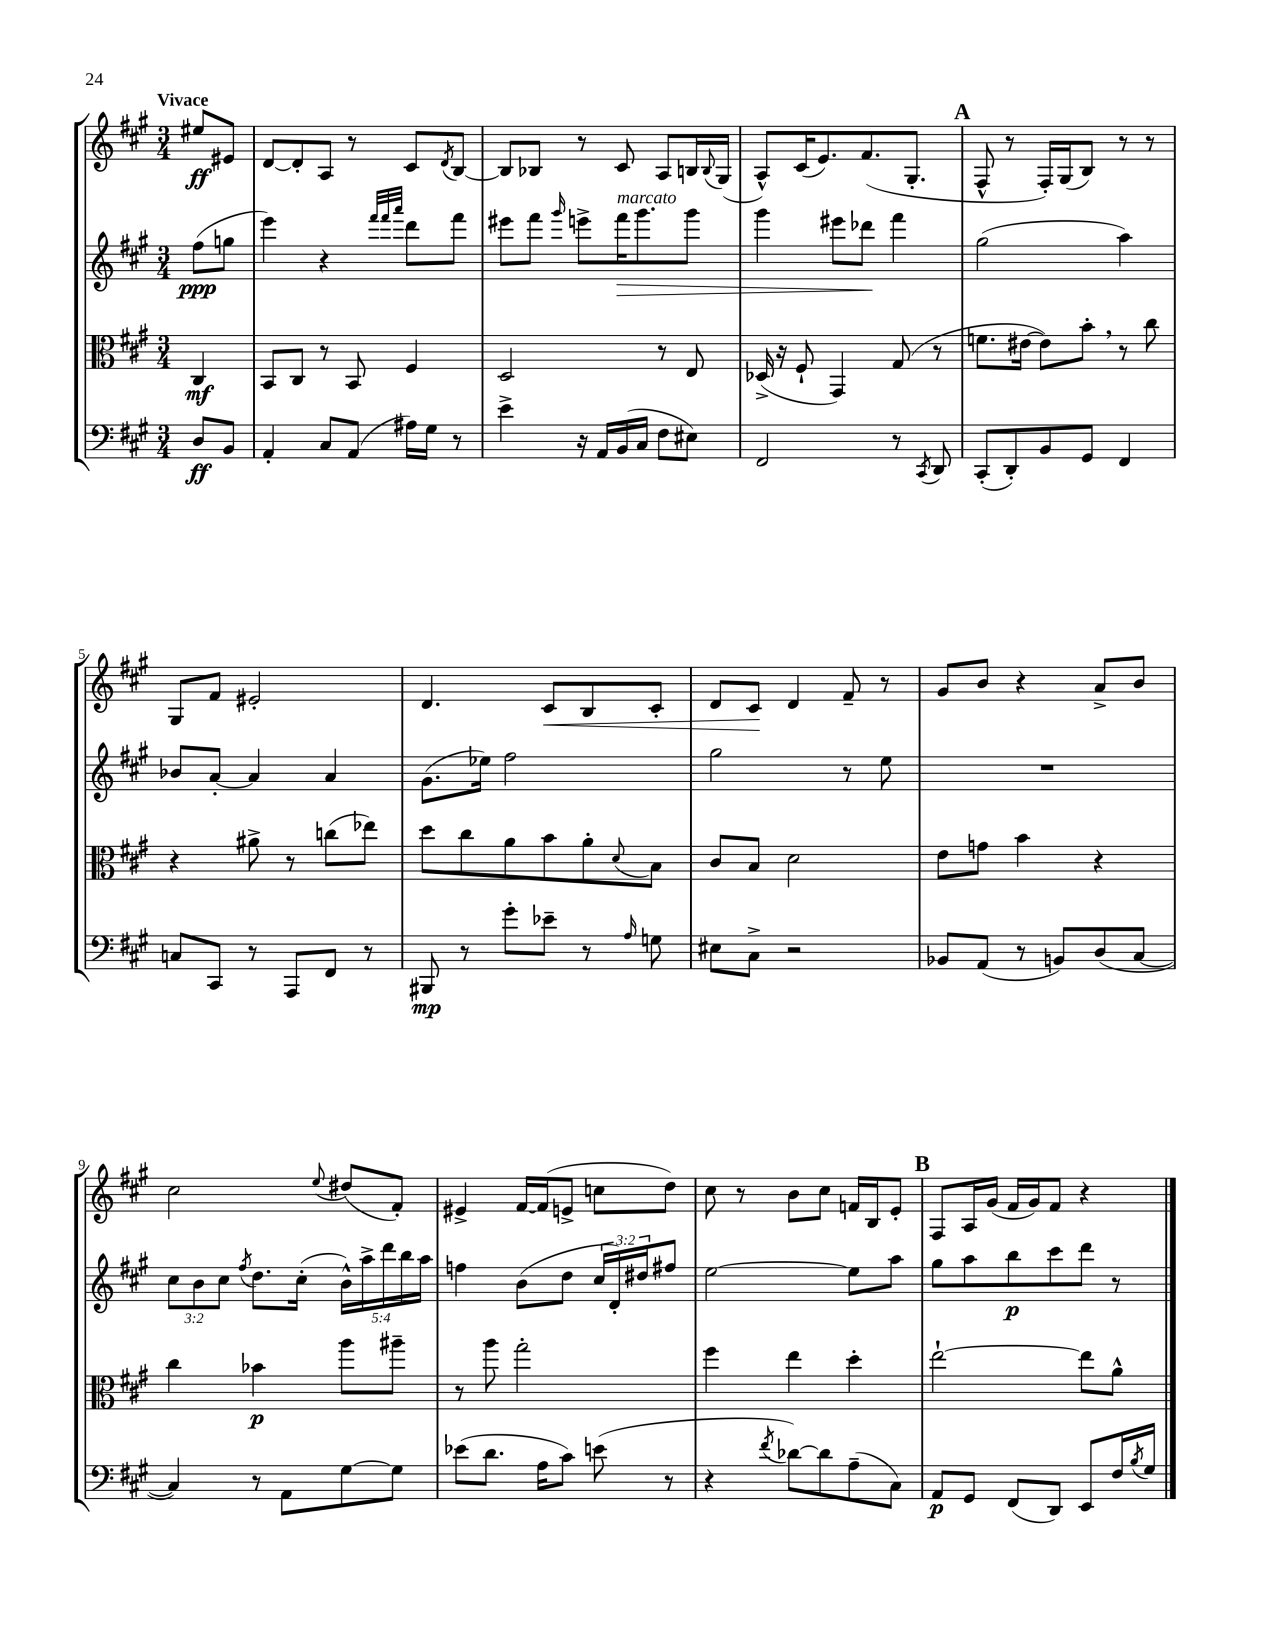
<<
\new StaffGroup <<
\new Staff = "s0" {
    \clef treble \key a \major \numericTimeSignature \time 3/4 \partial 4 \tempo "Vivace"
    eis''8\ff eis'8 |
    d'8~ d'8-. a8 r8 cis'8 \acciaccatura { d'8 } b8~ |
    b8 bes8 r8 cis'8 a8 b16 \appoggiatura { b8 } gis16( |
    a8-^) cis'16( e'8.) fis'8.( gis8.-. |
    \mark \markup { \bold "A" } fis8-^ r8 fis16-.) gis16( b8) r8 r8 |
    gis8 fis'8 eis'2-. |
    d'4. cis'8\< b8 cis'8-. |
    d'8 cis'8\! d'4 fis'8-- r8 |
    gis'8 b'8 r4 a'8-> b'8 |
    cis''2 \appoggiatura { e''8 } dis''8( fis'8-.) |
    eis'4-> fis'16~ fis'16( e'8-> c''8 d''8) |
    cis''8 r8 b'8 cis''8 f'16 b16 e'8-. |
    \mark \markup { \bold "B" } fis8 a16 gis'16( fis'16 gis'16) fis'8 r4 \bar "|." |
}
\new Staff = "s1" {
    \clef treble \key a \major \numericTimeSignature \time 3/4 \override Staff.TupletNumber.text = #tuplet-number::calc-fraction-text \partial 4
    fis''8\ppp( g''8 |
    e'''4) r4 \grace { fis'''32 fis'''32 a'''32 } d'''8 fis'''8 |
    eis'''8 fis'''8 \grace { gis'''16 } e'''8-> fis'''16\>^\markup { \italic "marcato" } gis'''8. gis'''8 |
    gis'''4 eis'''8 des'''8\! fis'''4 |
    \mark \markup { \bold "A" } gis''2( a''4) |
    bes'8 a'8~-. a'4 a'4 |
    gis'8.( ees''16) fis''2 |
    gis''2 r8 e''8 |
    R2. |
    \tuplet 3/2 { cis''8 b'8 cis''8 } \acciaccatura { fis''8 } d''8. cis''16-.( \tuplet 5/4 { b'16-^) a''16-> d'''16 b''16 a''16 } |
    f''4 b'8( d''8 \tuplet 3/2 { cis''16 d'16-.) dis''16 } fis''8 |
    e''2~ e''8 a''8 |
    \mark \markup { \bold "B" } gis''8 a''8 b''8\p cis'''8 d'''8 r8 \bar "|." |
}
\new Staff = "s2" {
    \clef alto \key a \major \numericTimeSignature \time 3/4 \partial 4
    cis4\mf |
    b,8 cis8 r8 b,8 fis4 |
    d2 r8 e8 |
    des16->( r16 fis8-! gis,4) gis8( r8 |
    \mark \markup { \bold "A" } f'8. eis'16~ eis'8) b'8-. \breathe r8 cis''8 |
    r4 ais'8-> r8 c''8( ees''8) |
    d''8 cis''8 a'8 b'8 a'8-. \appoggiatura { d'8 } b8 |
    cis'8 b8 d'2 |
    e'8 g'8 b'4 r4 |
    cis''4 bes'4\p a''8 ais''8-- |
    r8 a''8 gis''2-. |
    fis''4 e''4 d''4-. |
    \mark \markup { \bold "B" } e''2~-! e''8 a'8-^ \bar "|." |
}
\new Staff = "s3" {
    \clef bass \key a \major \numericTimeSignature \time 3/4 \partial 4
    d8\ff b,8 |
    a,4-. cis8 a,8( ais16) gis16 r8 |
    e'4-> r16 a,16 b,16( cis16 fis8 eis8) |
    fis,2 r8 \acciaccatura { cis,8 } d,8 |
    \mark \markup { \bold "A" } cis,8-.( d,8-.) b,8 gis,8 fis,4 |
    c8 cis,8 r8 a,,8 fis,8 r8 |
    bis,,8\mp r8 gis'8-. ees'8-- r8 \grace { a16 } g8 |
    eis8 cis8-> r2 |
    bes,8 a,8( r8 b,8) d8( cis8~ |
    cis4) r8 a,8 gis8~ gis8 |
    ees'8( d'8. a16 cis'8) e'8( r8 |
    r4 \acciaccatura { fis'8 } des'8~) des'8 a8--( cis8) |
    \mark \markup { \bold "B" } a,8\p gis,8 fis,8( d,8) e,8 fis16 \acciaccatura { b8 } gis16 \bar "|." |
}
>>
>>
